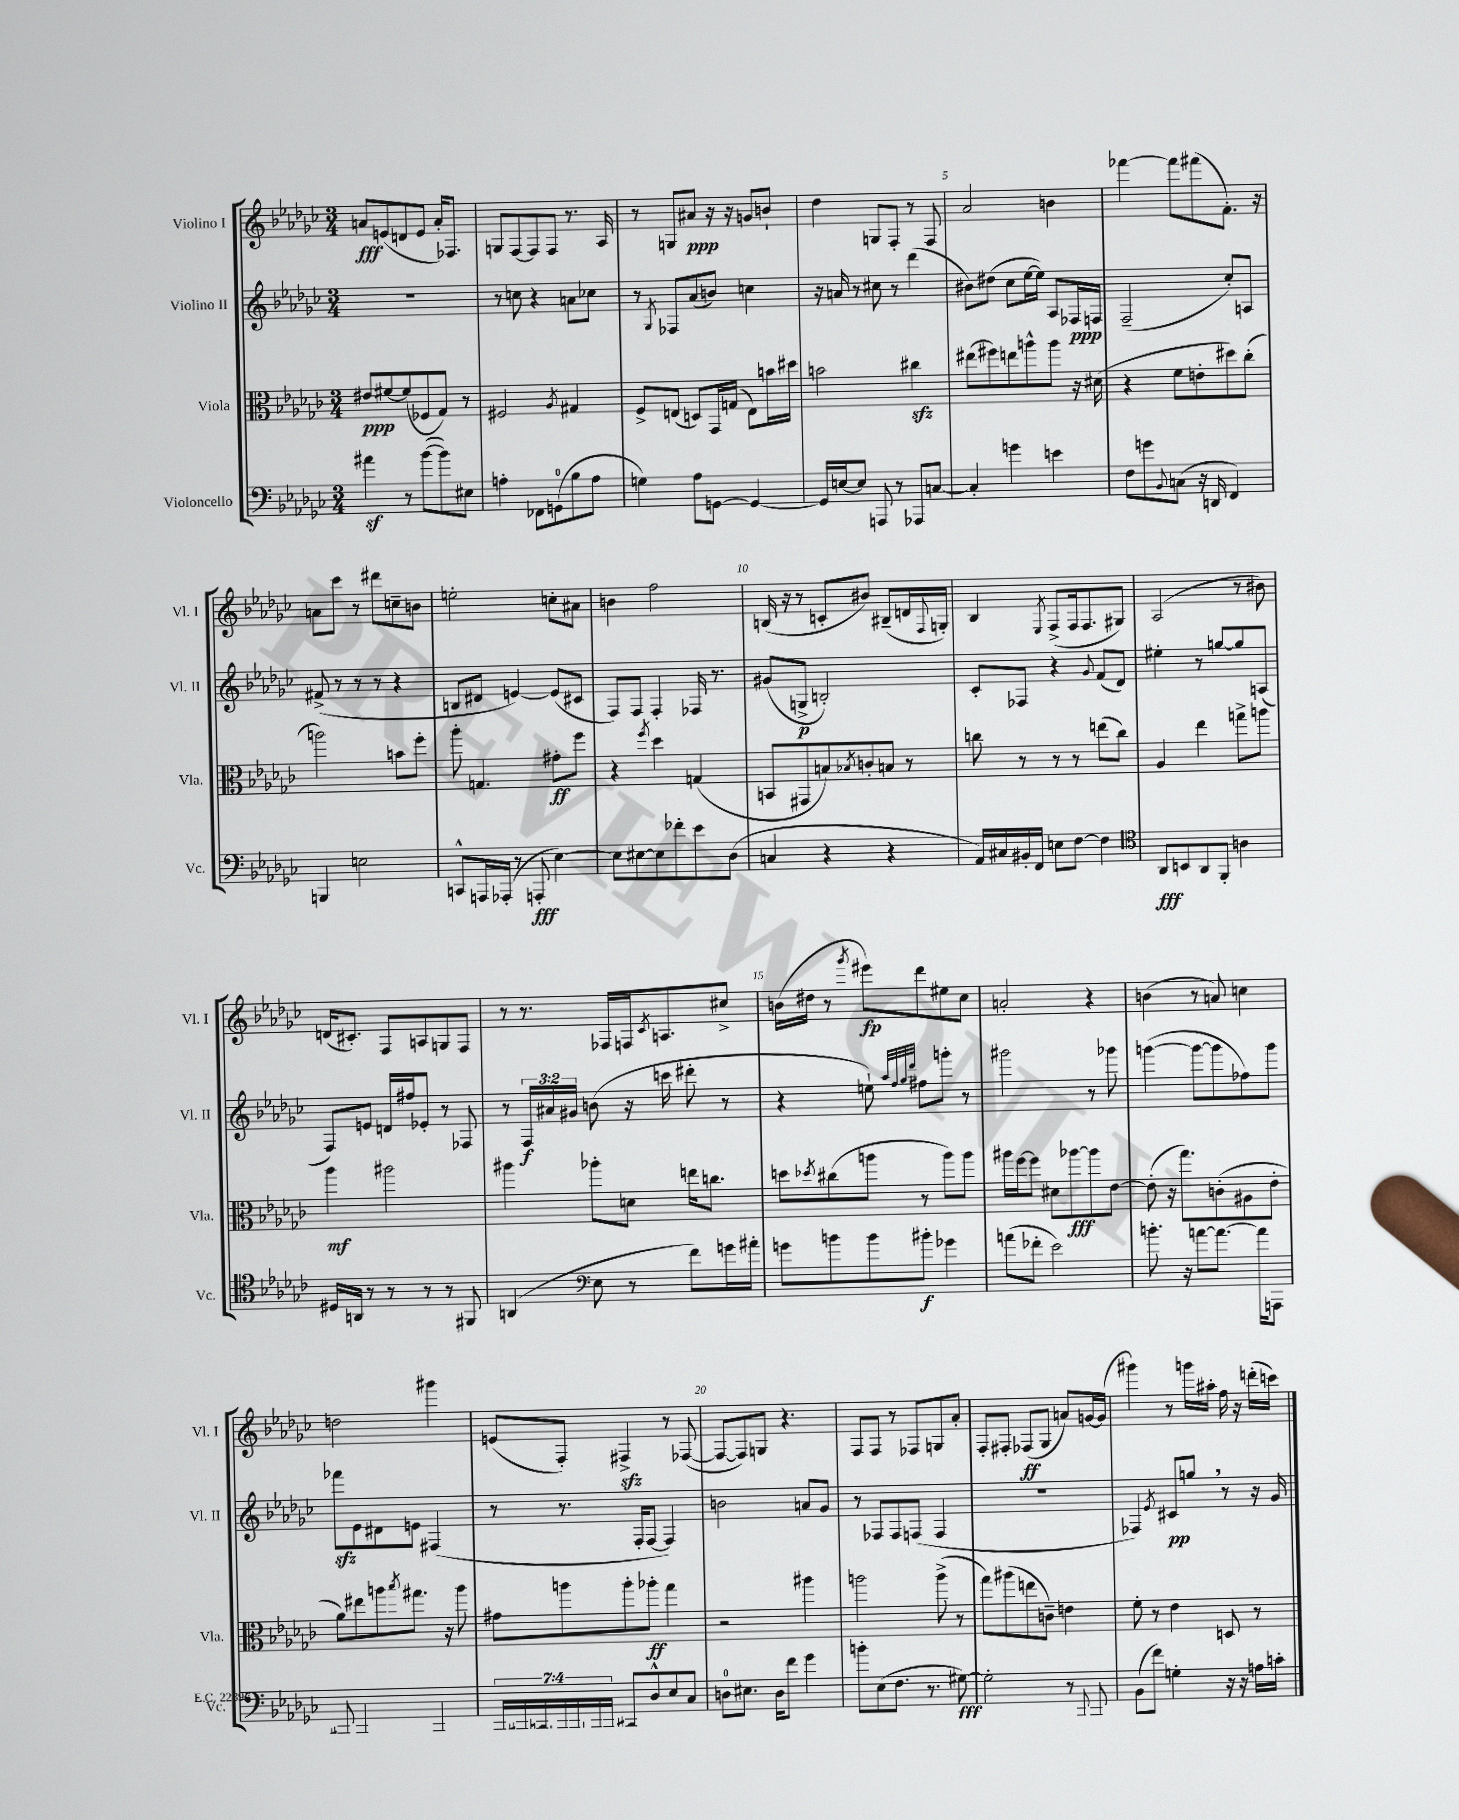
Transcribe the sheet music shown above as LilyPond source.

<<
\new StaffGroup <<
\new Staff = "s0" \with { instrumentName = "Violino I" shortInstrumentName = "Vl. I" } {
    \clef treble \key ges \major \numericTimeSignature \time 3/4
    a'8\fff e'8( d'8 e'8 a'16-.) fes8. |
    g8 f8~ f8 f8 r8. aes16 |
    r8 g8 ais'8\ppp r16 r16 g'8 b'8-! |
    des''4 g8 f8-. r8 f8 |
    aes'2 b'4 |
    fes'''4~ fes'''8 fis'''8( f'8.-.) r16 |
    a'8 ces'''8 r8 dis'''8 c''8-- b'8 |
    e''2-. c''8-. ais'8 |
    b'4 f''2 |
    b16( r16 r8 c'8-. bis'8) bis8--( d'16 \appoggiatura { f8 } g16-.) |
    bes4 \acciaccatura { ees8 } f8->( f16 f8. gis8) |
    aes2( r8 bis'8) |
    d'16( cis'8.-.) f8 a8 g8 f8 |
    r8 r8. fes16 f16 \acciaccatura { ces'8 } a8. cis''8-> |
    b'16( dis''16 r8 \acciaccatura { ges'''8 } eis'''8\fp) des'''8 eis''8 ces''8 |
    a'2-. r4 |
    b'4( r8 a'8) c''4 |
    d''2 gis'''4 |
    e'8( f8-.) fis4->\sfz r8 fes8~( |
    fes8~ fes8) g8 r4. |
    f8 f8 r8 fes8 g8 aes'8-. |
    f8-. fis8-. fes8\ff( ges8 a'8) g'16~ g'16( |
    gis'''4) r8 g'''16 ais''16-. f''16 r16 d'''16-.( c'''16) \bar "|." |
}
\new Staff = "s1" \with { instrumentName = "Violino II" shortInstrumentName = "Vl. II" } {
    \clef treble \key ges \major \numericTimeSignature \time 3/4 \override Staff.TupletNumber.text = #tuplet-number::calc-fraction-text
    R2. |
    r8 c''8 r4 a'8 ces''8 |
    r8 \acciaccatura { ges8 } fes8 aes'8( b'8) c''4 |
    r16 a'16 r8 cis''8 r8 des'''4( |
    bis'8) dis''8( ces''8 ees''16~ ees''16) aes8 fes16\ppp f16 |
    f2--( ces''8-.) a8 |
    fis'8->( r8 r8 r8 r4 |
    b8 dis'8 e'4~) e'8( cis'8 |
    f8) f8 f4-. fes16 r8. |
    gis'8( g8->\p b2-.) |
    ces'8-. fes8 r4 \appoggiatura { ges'8 } f'8( des'8) |
    eis''4-. r8 g''8~ g''8 a8( |
    f8) e'8 d'16 fis''16 ees'8-. r8 fes8 |
    r8 \tuplet 3/2 { f16\f ais'16 gis'16 } b'8( r16 c'''16 dis'''8-. r8 |
    r4 e''8-!) \grace { aes''32 f''32 ges''32 des'''32 } fis''8 g'''8-. r8 |
    gis'''2 r8 ges'''8 |
    g'''4~( g'''8~ g'''8 fes''8) g'''8 |
    fes'''8\sfz ees'8 dis'8 e'8 fis4( |
    r8 r8. f16-. f8~ f4) |
    b'2 a'8 ges'8 |
    r8 fes8 fes8 f8( f4 |
    R2. |
    fes4) \acciaccatura { ees'8 } cis'8\pp g''8 \breathe r8 r16 ges'16 \bar "|." |
}
\new Staff = "s2" \with { instrumentName = "Viola" shortInstrumentName = "Vla." } {
    \clef alto \key ges \major \numericTimeSignature \time 3/4
    eis'8\ppp fis'8~ fis'8( fes8 ges8) r8 |
    fis2 \acciaccatura { aes8 } gis4 |
    f8-> e8( d8) ges,16 g16( e8) b'16 dis''16 |
    b'2 cis''4\sfz |
    eis''8( fis''8) e''8 a''8-^ a''8 r16 dis'16( |
    r4 f'8 e'8-. dis''8) ces''8-.( |
    a''2) b'8 f''8-. |
    aes''8-. g4. gis'8-.\ff f''8 |
    r4 \acciaccatura { f''8 } des''4 g4( |
    b,8 gis,8 b8) \acciaccatura { bes8 } c'8-. b8 r8 |
    c''8 r8 r8 r8 e''8( c''8) |
    aes4 ees''4 g''8-> a''8 |
    aes''4\mf ais''2 |
    ais''4 aes''8-. d'8 e''16 c''8. |
    d''8 \acciaccatura { des''8 } cis''8( a''8 r8 a''8) a''8 |
    ais''16 f''16~ f''8 dis'8 aes''8~\fff aes''8 ees'8~ |
    ees'8-.( r16 ges''8.) c'8-.( ais8 ees'8-. |
    aes'8) eis''8 a''8 \acciaccatura { bes''8 } gis''8. r16 a''8 |
    gis'8 a''8 a''8-. aes''8-.\ff ges''4 |
    r2 ais''4 |
    a''2 a''8->( r8 |
    ges''8) ais''8( e''8 c'8--) e'4 |
    f'8-. r8 ees'4 d8 r8 \bar "|." |
}
\new Staff = "s3" \with { instrumentName = "Violoncello" shortInstrumentName = "Vc." } {
    \clef bass \key ges \major \numericTimeSignature \time 3/4 \override Staff.TupletNumber.text = #tuplet-number::calc-fraction-text
    ais'4\sf r8 bes'8~( bes'8) eis8 |
    a4-. fes,8 g,8-0( bes8 a8 |
    g4) aes8 g,8~ g,4~ |
    g,16 e16~ e8 a,,8 r8 aes,,8 c8~ |
    c4-. g'4 e'4 |
    f8 g'8 \appoggiatura { bes,8 } c8( r16 d,16 f,4) |
    b,,4 e2 |
    c,8-^ a,,16 aes,,16-.( r8 a,,8-.\fff ees4~) |
    ees8 eis8~ eis8 fes'8-. ees'8 des8( |
    c4 r4 r4 |
    aes,16) cis16 bis,16-. f,16 e8 f8~ f4 |
    \clef tenor aes,8\fff b,8 aes,8 f,8-. a4 |
    dis16 a,16 r8 r8 r8 r8 fis,8 |
    a,4( \clef bass ees8 r8 f'8) g'16 ais'16-. |
    g'8 b'8 b'8 bis'8-.\f ges'4 |
    a'8( fes'8-. ees'2) |
    b'8.-. r16 a'8~ a'8.~ a'16 a,,8 |
    bis,,8 aes,,4.( aes,,4 |
    \tuplet 7/4 { aes,,16 bis,,16) c,16 a,,16 a,,16 aes,,16-. aes,,16 } cis,8 des8-^ ees8 ces8 |
    d8-0 eis8. d16 f'8 ges'4 |
    b'8-. ees8( f8. r8. gis8~\fff) |
    gis2-. r8 \appoggiatura { bes,,8 } aes,,8 |
    bes,8( f'8) g4-. r16 r16 a16 c'16-. \bar "|." |
}
>>
>>
\layout { \context { \Score \override BarNumber.break-visibility = ##(#f #t #t) barNumberVisibility = #(every-nth-bar-number-visible 5) } }
